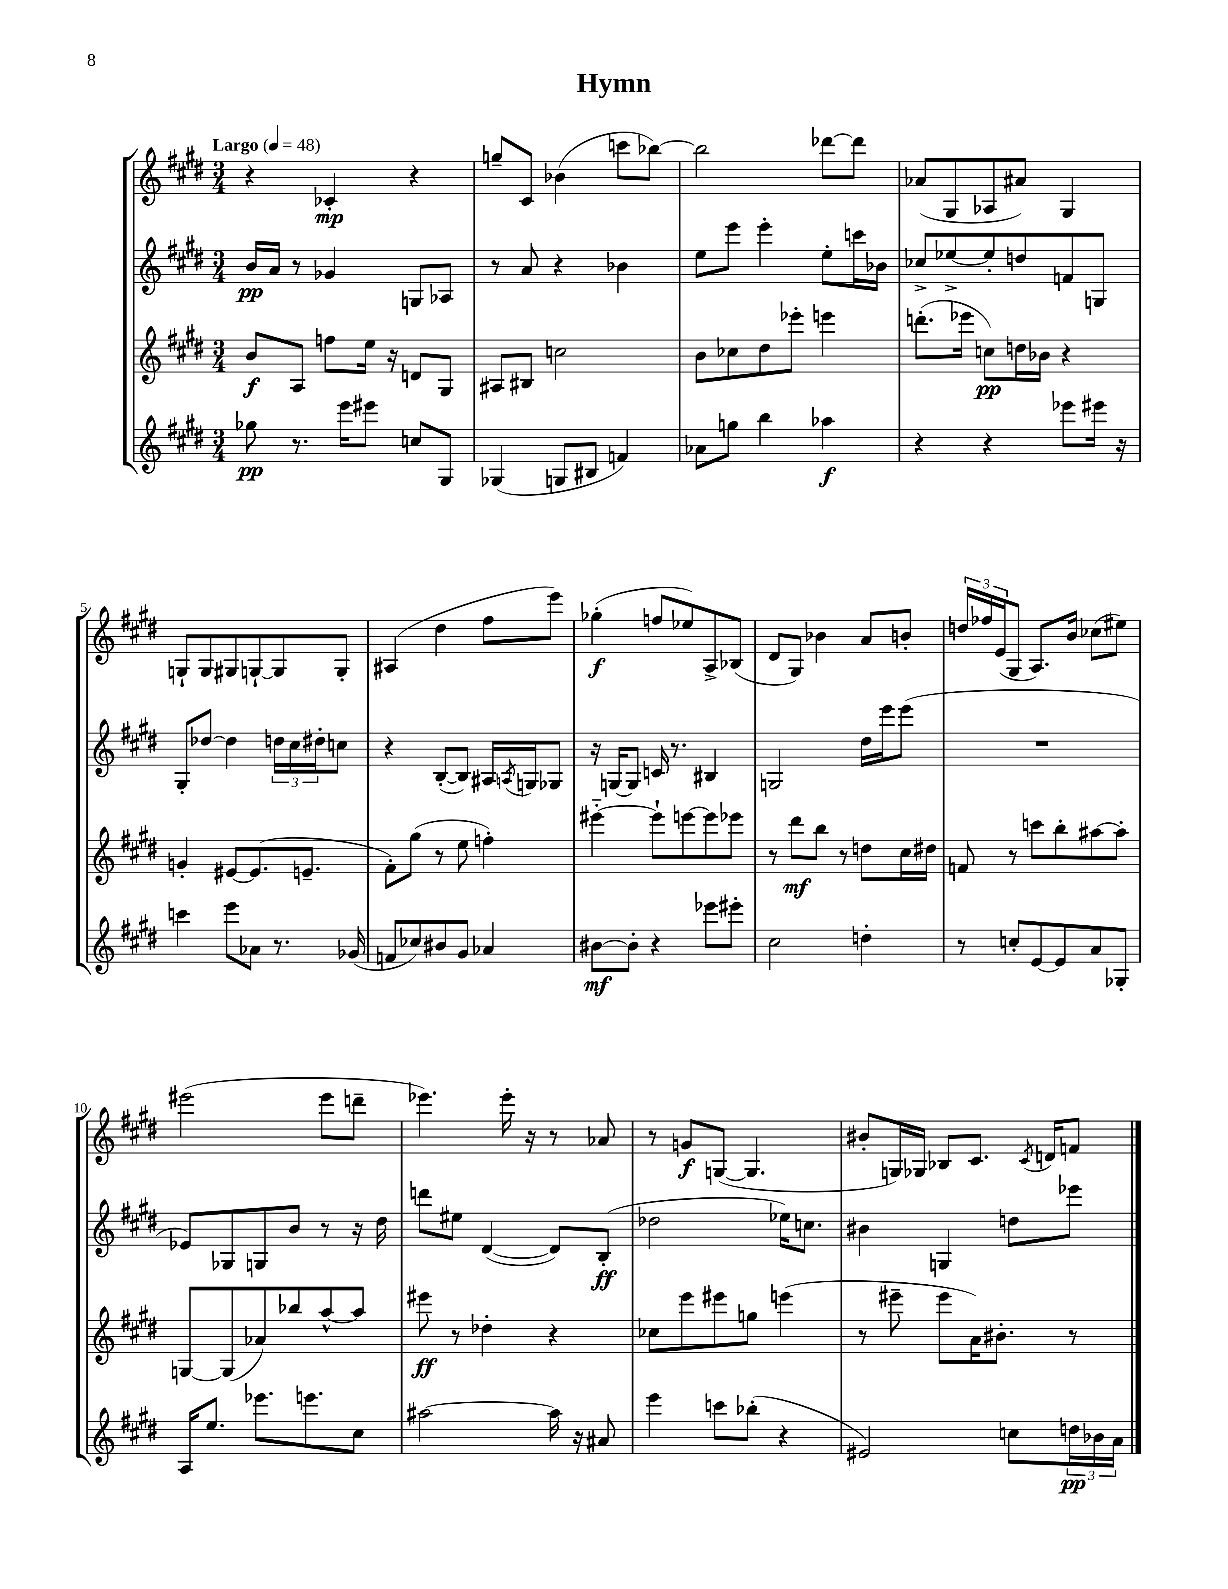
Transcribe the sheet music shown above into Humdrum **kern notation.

**kern	**dynam	**kern	**dynam	**kern	**dynam	**kern	**dynam
*part4	*part4	*part3	*part3	*part2	*part2	*part1	*part1
*staff4	*staff4	*staff3	*staff3	*staff2	*staff2	*staff1	*staff1
*clefG2	*	*clefG2	*	*clefG2	*	*clefG2	*
*k[f#c#g#d#]	*	*k[f#c#g#d#]	*	*k[f#c#g#d#]	*	*k[f#c#g#d#]	*
*M3/4	*	*M3/4	*	*M3/4	*	*M3/4	*
*MM48	*	*MM48	*	*MM48	*	*MM48	*
=1	=1	=1	=1	=1	=1	=1	=1
!	!	!	!	!	!	!LO:TX:a:B:t=Largo	!
8gg-X\	pp	8b/L	f	16b/LL	pp	4r	.
.	.	.	.	16a/JJ	.	.	.
8.r	.	8A/J	.	8r	.	.	.
.	.	8ffn\L	.	4g-X/	.	4c-X'/	mp
16eee\KL	.	.	.	.	.	.	.
8eee#X\J	.	16ee\Jk	.	.	.	.	.
.	.	16r	.	.	.	.	.
8ccn/L	.	8dn/L	.	8Gn/L	.	4r	.
8G#/J	.	8G#/J	.	8A-X/J	.	.	.
=2	=2	=2	=2	=2	=2	=2	=2
(4G-X/	.	8A#X/L	.	8r	.	8ggn~/L	.
.	.	8B#X/J	.	8a/	.	8c#/J	.
8Gn/L	.	2ccn\	.	4r	.	(4b-X\	.
8B#X/J	.	.	.	.	.	.	.
4fn/)	.	.	.	4b-X\	.	8cccn\L	.
.	.	.	.	.	.	[8bb-X\J)	.
=3	=3	=3	=3	=3	=3	=3	=3
8a-X\L	.	8b\L	.	8ee\L	.	2bb-\]	.
8ggn\J	.	8cc-X\	.	8eee\J	.	.	.
4bb\	.	8dd#\	.	4eee'\	.	.	.
.	.	8eee-X'\J	.	.	.	.	.
4aa-X\	f	4eeen\	.	8ee'\L	.	[8ddd-X\L	.
.	.	.	.	16cccn\L	.	8ddd-\J]	.
.	.	.	.	16b-X\JJ	.	.	.
=4	=4	=4	=4	=4	=4	=4	=4
4r	.	(8.dddn'\L	.	8cc-X^/L	.	(8a-X/L	.
.	.	.	.	[8ee-X^/	.	8G#/	.
.	.	16eee-X\Jk	.	.	.	.	.
4r	.	8ccn\L)	pp	8ee-'/]	.	8A-X/	.
.	.	16ddn\L	.	8ddn/	.	8a#X/J)	.
.	.	16b-X\JJ	.	.	.	.	.
8eee-X\L	.	4r	.	8fn/	.	4G#/	.
16eee#X\Jk	.	.	.	8Gn/J	.	.	.
16r	.	.	.	.	.	.	.
!!LO:LB:g=z
=5	=5	=5	=5	=5	=5	=5	=5
4cccn\	.	4gn'/	.	8G#'/L	.	8Gn`/L	.
.	.	.	.	[8dd-X/J	.	8G/	.
8eee\L	.	[8e#X/L	.	4dd-\]	.	8G#X/	.
8a-X\J	.	(8.e#/]	.	.	.	[8Gn`/	.
8.r	.	.	.	24ddn\LL	.	8G/]	.
.	.	.	.	24cc#\	.	.	.
.	.	8.en~/J	.	.	.	.	.
.	.	.	.	24dd#X'\J	.	.	.
.	.	.	.	8ccn\J	.	8G'/J	.
(16g-X/	.	.	.	.	.	.	.
=6	=6	=6	=6	=6	=6	=6	=6
8fn/L	.	8f#'\L)	.	4r	.	(4A#X/	.
8cc-X/)	.	(8gg#\J	.	.	.	.	.
8b#X/	.	8r	.	([8B'/L	.	4dd#\	.
8g#/J	.	8ee\	.	8B/J])	.	.	.
4a-X/	.	4ffn'\)	.	16A#X/LL	.	8ff#\L	.
.	.	.	.	8qAn/	.	.	.
.	.	.	.	16Gn/J	.	.	.
.	.	.	.	8G-X/J	.	8eee\J)	.
=7	=7	=7	=7	=7	=7	=7	=7
[8b#X\L	mf	[4eee#X\	.	16r	.	(4gg-X'\	f
.	.	.	.	[16Gn/KL	.	.	.
8b#'\J]	.	.	.	8G/J]	.	.	.
4r	.	8eee#`\L]	.	16cn/	.	8ffn/L	.
.	.	.	.	8.r	.	.	.
.	.	[8eeen\	.	.	.	8ee-X/)	.
8eee-X\L	.	8eee\]	.	4B#X/	.	8A^/	.
8eee#X'\J	.	8eee-X\J	.	.	.	(8B-X/J	.
=8	=8	=8	=8	=8	=8	=8	=8
2cc#\	.	8r	.	2Gn/	.	8d#/L	.
.	.	8ddd#\L	mf	.	.	8G#/J)	.
.	.	8bb\J	.	.	.	4b-X\	.
.	.	8r	.	.	.	.	.
4ddn'\	.	8ddn\L	.	16dd#\LL	.	8a/L	.
.	.	.	.	16eee\J	.	.	.
.	.	16cc#\L	.	(8eee\J	.	8bn'/J	.
.	.	16dd#X\JJ	.	.	.	.	.
=9	=9	=9	=9	=9	=9	=9	=9
8r	.	8fn/	.	2.r	.	24ddn/LL	.
.	.	.	.	.	.	24ff-X/	.
.	.	.	.	.	.	(24e/J	.
8ccn'/L	.	8r	.	.	.	8G#/J	.
[8e/	.	8cccn\L	.	.	.	8.A/L)	.
8e/]	.	8bb'\	.	.	.	.	.
.	.	.	.	.	.	16b/Jk	.
8a/	.	[8aa#X\	.	.	.	(8cc-X\L	.
8G-X'/J	.	8aa#'\J]	.	.	.	8ee#X\J)	.
!!LO:LB:g=z
=10	=10	=10	=10	=10	=10	=10	=10
16A/KL	.	[8Gn/L	.	8e-X/L)	.	(2eee#X\	.
8.ee/J	.	.	.	.	.	.	.
.	.	(8G/]	.	8G-X/	.	.	.
8.eee-X\L	.	8a-X/)	.	8Gn/	.	.	.
.	.	8bb-X/	.	8b/J	.	.	.
8.eeen\	.	.	.	.	.	.	.
.	.	[8aa^^/	.	8r	.	8eee#\L	.
8cc#\J	.	8aa/J]	.	16r	.	8dddn~\J	.
.	.	.	.	16dd#\	.	.	.
=11	=11	=11	=11	=11	=11	=11	=11
[2aa#X\	.	8eee#X\	ff	8dddn\L	.	4.eee-X\)	.
.	.	8r	.	8ee#X\J	.	.	.
.	.	4dd-X'\	.	([4d#/	.	.	.
.	.	.	.	.	.	16eee-'\	.
.	.	.	.	.	.	16r	.
16aa#\]	.	4r	.	8d#/L])	.	8r	.
16r	.	.	.	.	.	.	.
8a#X/	.	.	.	(8B'/J	ff	8a-X/	.
=12	=12	=12	=12	=12	=12	=12	=12
4eee\	.	8cc-X\L	.	2dd-X\	.	8r	.
.	.	8eee\	.	.	.	8gn/L	f
8cccn\L	.	8eee#X\	.	.	.	([8Gn/J	.
(8bb-X'\J	.	8ggn\J	.	.	.	4.G/]	.
4r	.	(4eeen\	.	16ee-X\KL)	.	.	.
.	.	.	.	8.ccn\J	.	.	.
=13	=13	=13	=13	=13	=13	=13	=13
2e#X/)	.	8r	.	4b#X\	.	8b#X'/L	.
.	.	8eee#X~\	.	.	.	16Gn/L)	.
.	.	.	.	.	.	16G-X/JJ	.
.	.	8eee#\L	.	4Gn/	.	8B-X/L	.
.	.	16a\K)	.	.	.	8.c#/J	.
.	.	8.b#X'\J	.	.	.	.	.
8ccn\L	.	.	.	8ddn\L	.	.	.
.	.	.	.	.	.	8qc#/	.
.	.	.	.	.	.	16dn/KL	.
24ddn\L	pp	8r	.	8eee-X\J	.	8fn/J	.
24b-X\	.	.	.	.	.	.	.
24a\JJ	.	.	.	.	.	.	.
==	==	==	==	==	==	==	==
*-	*-	*-	*-	*-	*-	*-	*-
